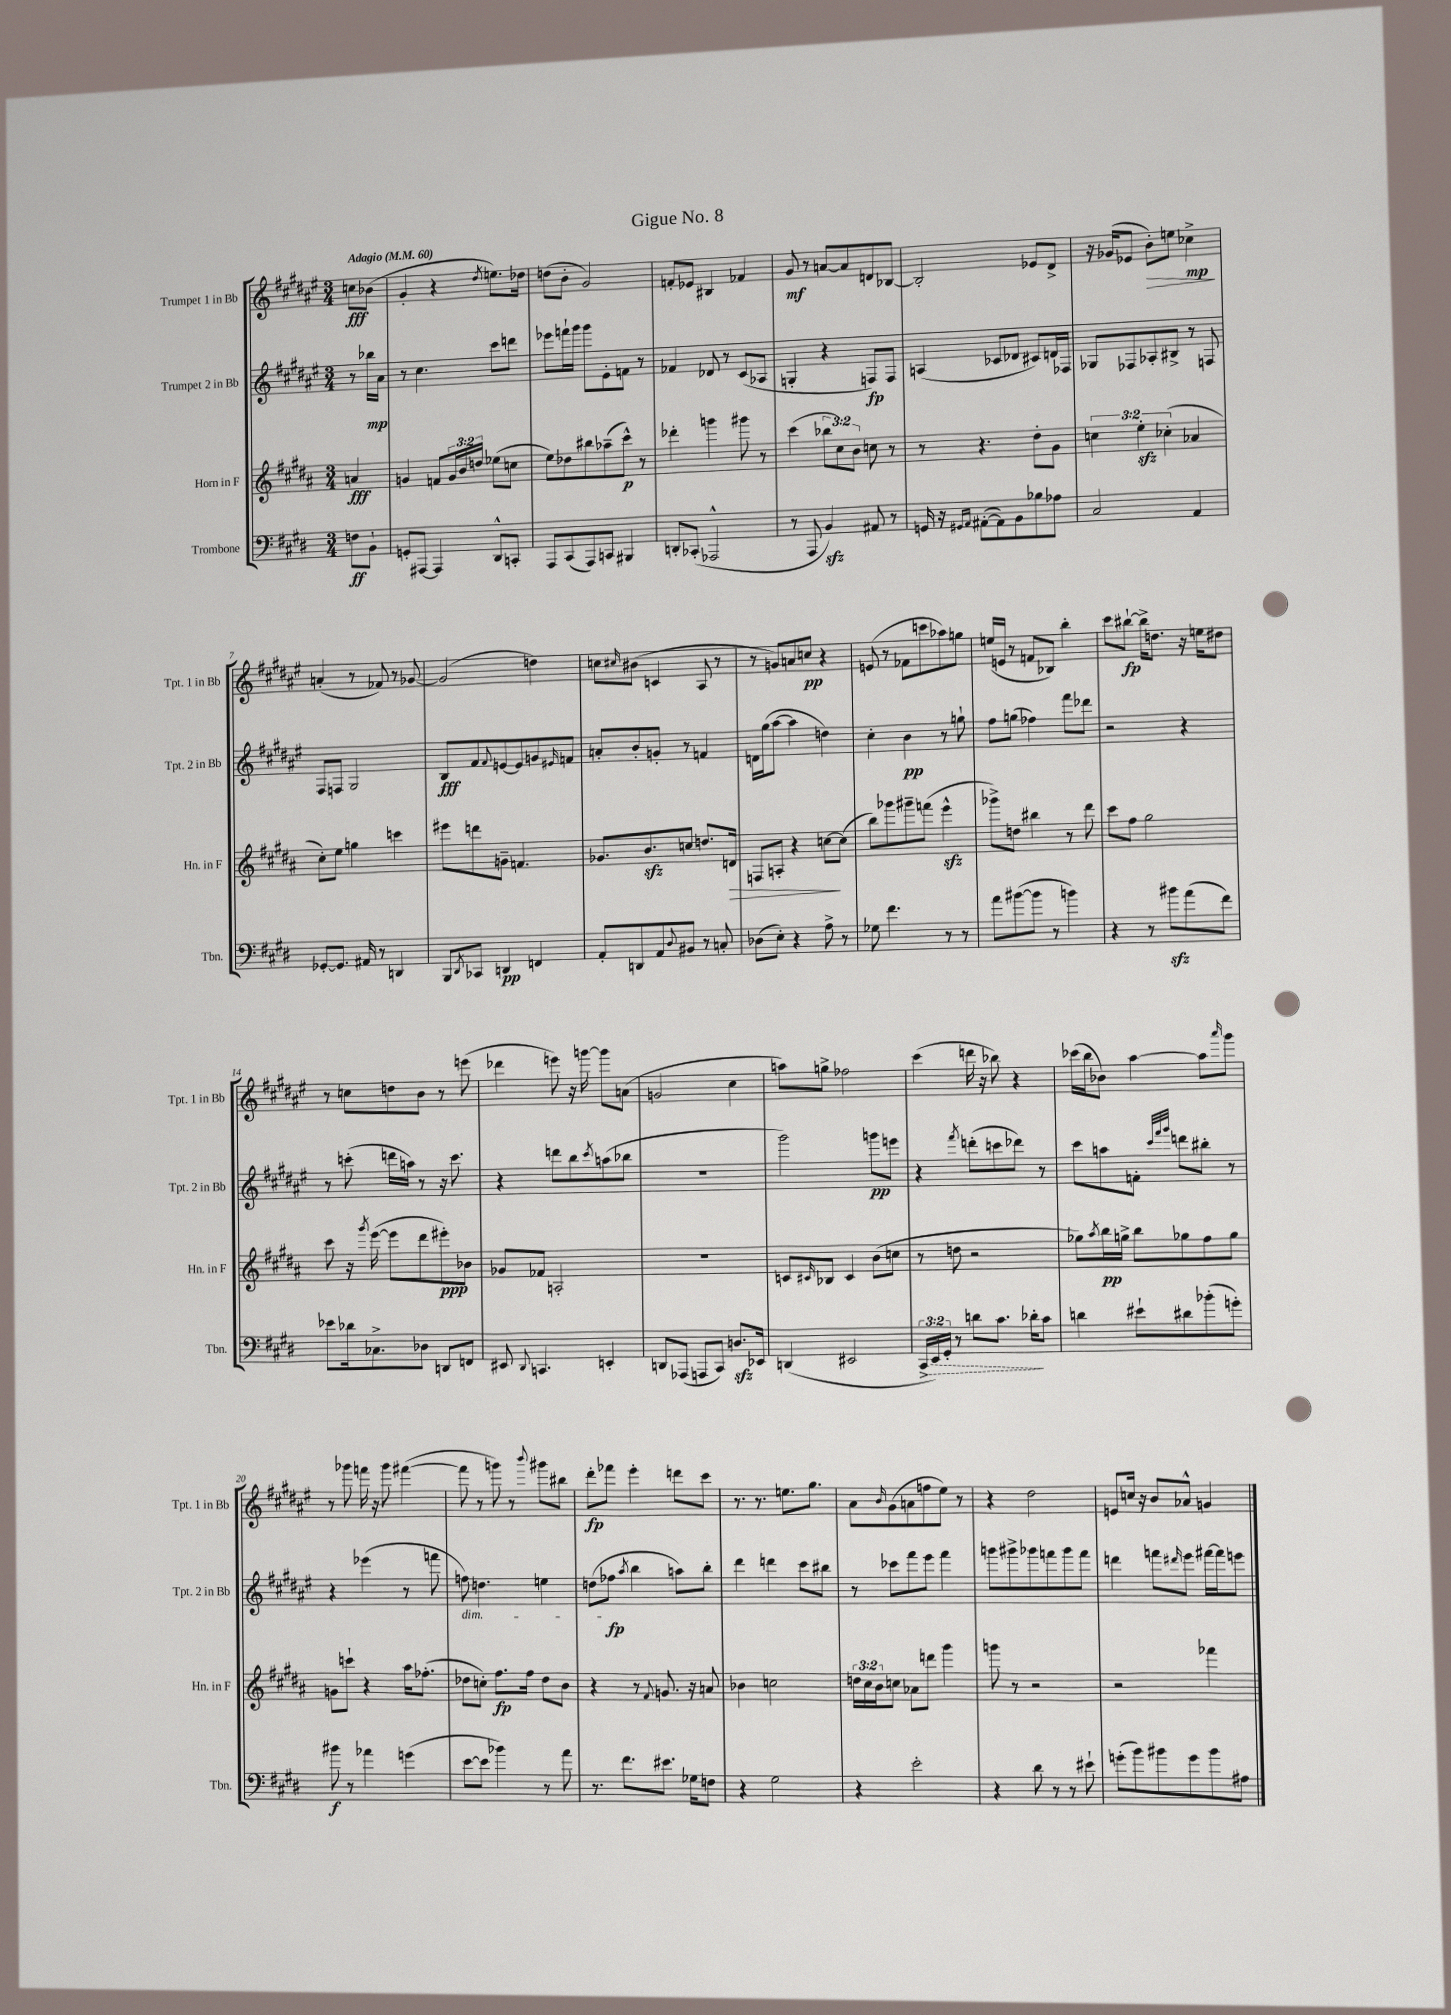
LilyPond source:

\header { title = "Gigue No. 8" }
<<
\new StaffGroup <<
\new Staff = "s0" \with { instrumentName = "Trumpet 1 in Bb" shortInstrumentName = "Tpt. 1 in Bb" } {
    \clef treble \key fis \major \numericTimeSignature \time 3/4 \partial 4 \tempo "Adagio" 4 = 60
    c''8\fff bes'8( |
    gis'4-. r4 \acciaccatura { dis''8 } e''8.) des''16 |
    d''8( b'8-. gis'2) |
    f'8-. ees'8 bis4 fes'4 |
    gis'8\mf r8 a'8~ a'8 d'8 bes8~ |
    bes2-. ees'8 dis'8-> |
    r16 ges'16( ees'8 b'8-.\>) e''8 ces''4->\mp\! |
    a'4-.( r8 fes'8) r8 ges'8~ |
    ges'2( d''4) |
    c''8 \grace { cis''16 } bis'8( c'4 ais8 r8 |
    r8 g'8) a'8 c''8\pp r4 |
    e'8( r8 fes'8 c'''8 aes''8) g''8 |
    e''16( e'16 r8 f'8 bes8) b''4-. |
    cis'''8 bis''8~-!\fp bis''16-> d''8. r16 e''16 dis''8 |
    r8 c''8 d''8 b'8 r8 e'''8( |
    des'''4 e'''8) r16 g'''16~ g'''8 a'8( |
    g'2 cis''4 |
    a''8) g''8-> fes''2 |
    cis'''4( d'''16 r16 bes''8) r4 |
    ces'''16( b''16 bes'8) ais''4~ ais''8 \grace { ais'''16 } gis'''8 |
    r8 ges'''8 f'''16 r16 ges'''8 fis'''4~( |
    fis'''8 r8 g'''8) r8 \appoggiatura { b'''8 } gis'''8 bis''8 |
    dis'''8-.\fp fes'''8 eis'''4-. d'''8 cis'''8 |
    r8. r8. e''8. gis''8. |
    ais'8 \grace { b'16 } gis'8( a'8 f''8 eis''8) r8 |
    r4 dis''2 |
    e'8 c''16 r16 b'8 aes'8-^ g'4 \bar "|." |
}
\new Staff = "s1" \with { instrumentName = "Trumpet 2 in Bb" shortInstrumentName = "Tpt. 2 in Bb" } {
    \clef treble \key fis \major \numericTimeSignature \time 3/4 \partial 4
    r8 bes''16\mp ais'16 |
    r8 cis''4. cis'''8 d'''8 |
    ees'''8 f'''16-! gis'''16 gis'''8 eis'8-. f'8 r8 |
    fes'4 des'8 r8 cis'8( aes8 |
    g4-. r4 f8\fp) f8 |
    a4( ces'8 des'8 cis'8) d'16 fes16 |
    ges8 fes8 aes8-. bis8-> r8 f8 |
    fis8 f8 gis2 |
    b8\fff fis'8 \appoggiatura { fis'8 } e'8~ e'8 g'8 \grace { eis'16 } f'8 |
    a'8-. b'8-. g'8-. r8 f'4 |
    d'16 gis''16( ais''8~ ais''4 d''4) |
    cis''4-. b'4\pp r8 g''8-! |
    fis''8 g''8( fes''4) fis'''8 des'''8 |
    r2 r4 |
    r8 c'''8-.( d'''16 a''16) r8 r16 c'''8. |
    r4 d'''8 b''8 \acciaccatura { cis'''8 } a''8( bes''8 |
    R2. |
    gis'''2) g'''8\pp e'''8 |
    r4 \acciaccatura { fis'''8 } d'''8-.( c'''8 des'''8) r8 |
    cis'''8 a''8 f'8-. \grace { cis'''32 fis'''32 gis'''32 } d'''8 bis''8-. r8 |
    r4 ees'''4( r8 f'''8 |
    f''8\dim) d''4. e''4 |
    d''8( fes''8\fp\! \acciaccatura { ais''8 } b''4 a''8) b''8-. |
    dis'''4 d'''4 cis'''8 bis''8 |
    r8 ces'''8 fis'''8 eis'''8 fis'''4 |
    g'''8 gis'''8-> ges'''8 f'''8 ges'''8 f'''8 |
    d'''4 f'''8 \grace { dis'''16 } eis'''8 fis'''16~ fis'''16 e'''8 \bar "|." |
}
\new Staff = "s2" \with { instrumentName = "Horn in F" shortInstrumentName = "Hn. in F" } {
    \clef treble \key b \major \numericTimeSignature \time 3/4 \override Staff.TupletNumber.text = #tuplet-number::calc-fraction-text \partial 4
    a'4\fff |
    g'4 f'8 \tuplet 3/2 { g'16 b'16 d''16 } ees''8( c''8 |
    e''8) des''8 bis''8 aes''8--( cis'''8-^\p) r8 |
    des'''4-. g'''4 gis'''8 r8 |
    cis'''4( \tuplet 3/2 { bes''8 cis''8) b'8 } c''8 r8 |
    r8 r4. dis''8-. gis'8 |
    \tuplet 3/2 { c''4 e''4-.\sfz ces''4-.( } aes'4 |
    cis''8-.) e''8 g''4 c'''4 |
    eis'''8 d'''8 g'8-- f'4. |
    ges'8. b'8.\sfz c''8 d''8. d'16\> |
    f8 a8-. r4 c''8~\! c''8( |
    b''8) ges'''8 gis'''8-- f'''8( e'''4-^\sfz |
    ges'''8->) d''8 bis''4 r8 dis'''8 |
    cis'''8 fis''8 gis''2 |
    cis'''8 r16 \acciaccatura { gis'''8 } e'''16~( e'''8 dis'''8 eis'''8-.\ppp) bes'8 |
    ges'8 fes'8 a2-. |
    R2. |
    c'8 \grace { cis'16 } bes8 cis'4 b'8( c''8 |
    r8 d''8 r2 |
    ges''8) \acciaccatura { ais''8 } b''16\pp g''16-> b''8 ges''8 fis''8 ges''8 |
    g'8 c'''8-! r4 ais''16 fes''8.-.( |
    des''8 c''8-.) fis''8.\fp fis''16 des''8 b'8 |
    r4 r8 \appoggiatura { fis'8 } g'8. r16 a'8 |
    bes'4 c''2 |
    \tuplet 3/2 { d''16 cis''16 b'16 } c''8 aes'8 d'''8 gis'''4 |
    g'''8 r8 r2 |
    r2 fes'''4 \bar "|." |
}
\new Staff = "s3" \with { instrumentName = "Trombone" shortInstrumentName = "Tbn." } {
    \clef bass \key e \major \numericTimeSignature \time 3/4 \override Staff.TupletNumber.text = #tuplet-number::calc-fraction-text \partial 4
    f8\ff b,8-! |
    g,8-. ais,,8~ ais,,4 dis,8-^ c,8-. |
    a,,8 cis,8( a,,8) c,8 bis,,4 |
    d,8-. ces,8-.( aes,,2-^ |
    r8 a,,8 b,4\sfz) ais,8 r8 |
    g,16 r16 \grace { gis,16 a,16 } ais,8~-.( ais,8) b,8 bes8 aes8 |
    cis2 a,4 |
    ges,8~-. ges,8. ais,16 r8 d,4 |
    b,,8 \acciaccatura { dis,8 } ces,8 d,4\pp f,4 |
    a,8-. d,8 a,8 \appoggiatura { dis8 } bis,8 r8 c8-. |
    des8( e8-.) r4 a8-> r8 |
    ges8 fis'4. r8 r8 |
    a'8 bis'8~( bis'8 r8 b'4) |
    r4 r8 bis'8\sfz a'8( fis'8) |
    ees'8 des'16 ces8.-> des8 d,8 f,8 |
    eis,8 \appoggiatura { dis,8 } c,4. e,4-. |
    d,8 aes,,8( a,,8 cis,8) d8.\sfz ees,16 |
    d,4( eis,2 |
    \tuplet 3/2 { cis,16-> \once \override Hairpin.style = #'dashed-line e,16\>) gis,16-. } r8 d'8 cis'8. des'16-.\! cis'8 |
    d'4 eis'8-! dis'8 bes'8-.( g'8-.) |
    bis'8\f r8 aes'4 g'4( |
    e'8~ e'8 bes'4) r8 a'8 |
    r8. fis'8. eis'8. ges16 f8 |
    r4 gis2 |
    r4 e'2-. |
    r4 dis'8 r8 r8 eis'8-! |
    g'8-.( b'8) bis'8 g'8 bis'8 ais8 \bar "|." |
}
>>
>>
